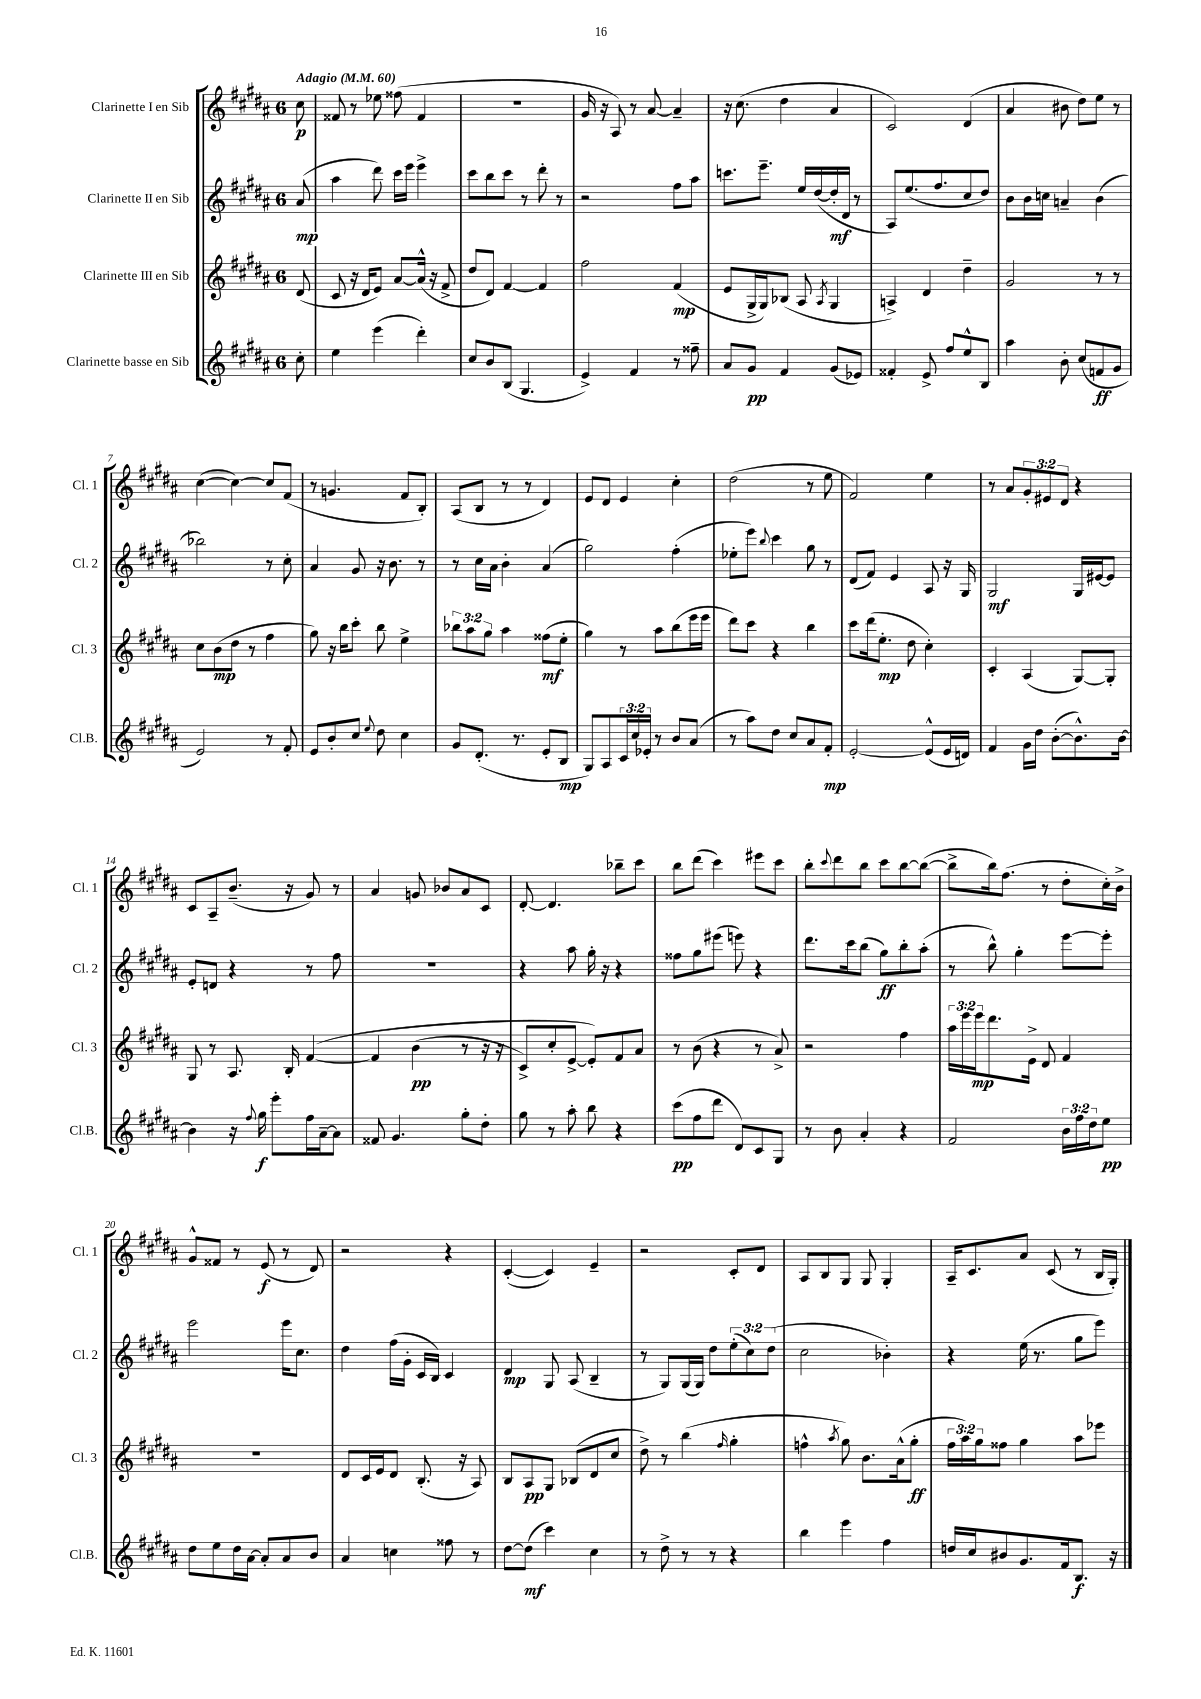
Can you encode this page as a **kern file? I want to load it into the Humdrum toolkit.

**kern	**kern	**kern	**kern
*staff4	*staff3	*staff2	*staff1
*clefG2	*clefG2	*clefG2	*clefG2
*k[f#c#g#d#a#]	*k[f#c#g#d#a#]	*k[f#c#g#d#a#]	*k[f#c#g#d#a#]
*M6/8	*M6/8	*M6/8	*M6/8
*MM60	*MM60	*MM60	*MM60
8cc#'	(8d#	(8a#	8cc#
=	=	=	=
4ee	8c#	4aa#	8f##
.	16r	.	8r
.	16d#	.	.
(4eee	8e)	8ddd#)	8ee-
.	[8a#	16ccc#	(8ff##
.	.	16eee	.
4ddd#')	(16a#^^]	4eee^	4f##
.	16r	.	.
.	8f#^	.	.
=	=	=	=
8cc#	8dd#	8ccc#	2.r
8b	8d#)	8bb	.
(8B	[4f#	8ccc#	.
4.G#	.	8r	.
.	4f#]	8ddd#'	.
.	.	8r	.
=	=	=	=
4e^)	2ff#	2r	16g#
.	.	.	16r
.	.	.	8A#)
4f#	.	.	8r
.	.	.	[8a#
8r	(4f#	8ff#	4a#~]
8ff##~	.	8aa#	.
=	=	=	=
8a#	8e	8.ccc	16r
.	.	.	(8.cc#
8g#	16G#^	.	.
.	16G#)	8.eee~	.
4f#	(8B-	.	4dd#
.	8A#	16ee	.
.	.	([16dd#	.
.	8qA#	.	.
(8g#	4G#	16dd#']	4a#
.	.	16d#	.
8e-)	.	8r	.
=	=	=	=
4f##'	4A^)	8A#)	2c#)
.	.	(8.ee	.
8e^	4d#	.	.
.	.	8.ff#	.
8ff#	.	.	.
8ee^^	4dd#~	8cc#	(4d#
8B	.	8dd#)	.
=	=	=	=
4aa#	2g#	8b	4a#
.	.	16b	.
.	.	16cc	.
8b'	.	4a~	8b#
(8cc#	.	.	8dd#)
8f	8r	(4b	8ee
8g#	8r	.	8r
=	=	=	=
2e)	8cc#	2bb-)	([4cc#
.	(8b	.	.
.	8dd#	.	4cc#_)
.	8r	.	.
8r	4ff#	8r	8cc#]
8f#'	.	8cc#'	(8f#
=	=	=	=
8e	8gg#)	4a#	8r
8b'	16r	.	4.g
.	16bb	.	.
8cc#	8ccc#'	8g#	.
8qqee	.	.	.
8dd#	8bb	16r	.
.	.	8.b	.
4cc#	4ee^	.	8f#
.	.	8r	8B')
=	=	=	=
8g#	12bb-	8r	(8A#
.	12aa#	.	.
(8.d#'	.	16cc#	8B
.	12gg#	.	.
.	.	16a#	.
.	4aa#	4b'	8r
8.r	.	.	.
.	.	.	8r
8e'	(8ff##	(4a#	4d#)
8B	8ee'	.	.
=	=	=	=
8G#)	4gg#)	2gg#)	8e
8A#	.	.	8d#
24c#	8r	.	4e
24cc#	.	.	.
24e-'	.	.	.
8r	8aa#	.	.
8b	(8bb	(4ff#'	4cc#'
(8a#	16eee	.	.
.	16eee	.	.
=	=	=	=
8r	8ddd#)	8ee-'	(2dd#
8aa#)	8ccc#	8eee)	.
.	.	8qqbb	.
8dd#	4r	4ccc#	.
8cc#	.	.	.
8a#	4bb	8gg#	8r
8f#'	.	8r	8ee
=	=	=	=
[2e'	8ccc#	(8d#	2f#)
.	(16ddd#	8f#)	.
.	8.ee'	.	.
.	.	4e	.
.	8dd#	.	.
(8e^^]	4cc#')	8A#	4ee
16e	.	16r	.
16d)	.	16G#	.
=	=	=	=
4f#	4c#'	2G#	8r
.	.	.	8a#
16g#	(4A#	.	12g#'
16dd#	.	.	.
.	.	.	12e#
([8b'	.	.	.
.	.	.	12d#
8.b^^])	[8G#)	16G#	4r
.	.	[16e#	.
.	8G#']	8e#]	.
[16b	.	.	.
=	=	=	=
4b]	8G#	8e'	8c#
.	8r	8d	8A#~
16r	8.A#	4r	(8.b~
8qqff#	.	.	.
16gg#	.	.	.
8eee'	.	.	.
.	16B'	.	16r
16ff#	&([4f#	8r	8g#)
[16a#~	.	.	.
8a#]	.	8ff#	8r
=	=	=	=
8f##	4f#]	2.r	4a#
4.g#	.	.	.
.	(4b	.	8g
.	.	.	8b-
8gg#'	8r	.	8a#
8dd#'	16r	.	8c#
.	16r	.	.
=	=	=	=
8gg#	8c#^)	4r	[8d#'
8r	8cc#'	.	4.d#]
8aa#'	[8e^	8aa#	.
8bb	8e']&)	16gg#'	.
.	.	16r	.
4r	8f#	4r	8bb-~
.	8a#	.	8ccc#
=	=	=	=
(8ccc#	8r	8ff##	8bb
8ff#	(8b	8gg#	(8ddd#
8ddd#	4r	(8eee#	4ccc#)
8d#)	.	8eee)	.
8c#	8r	4r	8eee#
8G#	8a#^)	.	8ccc#
=	=	=	=
8r	2r	8.ddd#	8bb'
.	.	.	8qqccc#
8b	.	.	8ddd#
.	.	16ccc#	.
4a#'	.	(8bb	8bb
.	.	8gg#)	8ccc#
4r	4ff#	8bb'	[8bb
.	.	(8aa#'	(8bb_
=	=	=	=
2f#	24aa#	8r	8bb^]
.	24eee	.	.
.	24eee	.	.
.	8.ddd#	8bb^^)	16bb)
.	.	.	(8.ff#
.	.	4gg#'	.
.	16e^	.	.
.	8d#	.	8r
24b	4f#	[8eee	8dd#'
24ff#	.	.	.
24dd#	.	.	.
8ee	.	8eee']	16cc#')
.	.	.	16b^
=	=	=	=
8dd#	2.r	2eee	8g#^^
8ee	.	.	8f##
16dd#	.	.	8r
[16a#	.	.	.
8a#']	.	.	(8e
8a#	.	16eee	8r
.	.	8.cc#	.
8b	.	.	8d#)
=	=	=	=
4a#	8d#	4dd#	2r
.	16c#	.	.
.	16e	.	.
4cc	8d#	(16ff#	.
.	.	16g#'	.
.	(8.B'	16c#	.
.	.	16B)	.
8ff##	.	4c#	4r
.	16r	.	.
8r	8A#)	.	.
=	=	=	=
[8dd#	8B	4d#	([4c#'
(8dd#]	8A#	.	.
4ccc#)	8G#	8G#	4c#])
.	(8B-	(8A#	.
4cc#	8d#	4B~	4e~
.	8cc#	.	.
=	=	=	=
8r	8dd#^)	8r	2r
8dd#^	8r	8G#)	.
8r	(4bb	(16G#	.
.	.	16G#)	.
8r	.	8dd#	.
.	16qqff#	.	.
4r	4gg#'	(12ee'	8c#'
.	.	12cc#)	.
.	.	.	8d#
.	.	(12dd#	.
=	=	=	=
4bb	4ff^^	2cc#	8A#
.	.	.	8B
.	8qaa#	.	.
4eee	8gg#)	.	8G#
.	8.b	.	8G#
4ff#	.	4b-')	4G#'
.	(16a#^^	.	.
.	8gg#'	.	.
=	=	=	=
16dd	24ff#	4r	16A#~
.	24aa#)	.	.
16cc#	.	.	8.c#
.	24gg#	.	.
8b#	8ff##	.	.
8.g#	4gg#	(16ee	8a#
.	.	8.r	.
.	.	.	(8c#
16f#	.	.	.
8.B	8aa#	8gg#	8r
.	8eee-	8eee)	16B
16r	.	.	16G#')
==	==	==	==
*-	*-	*-	*-
